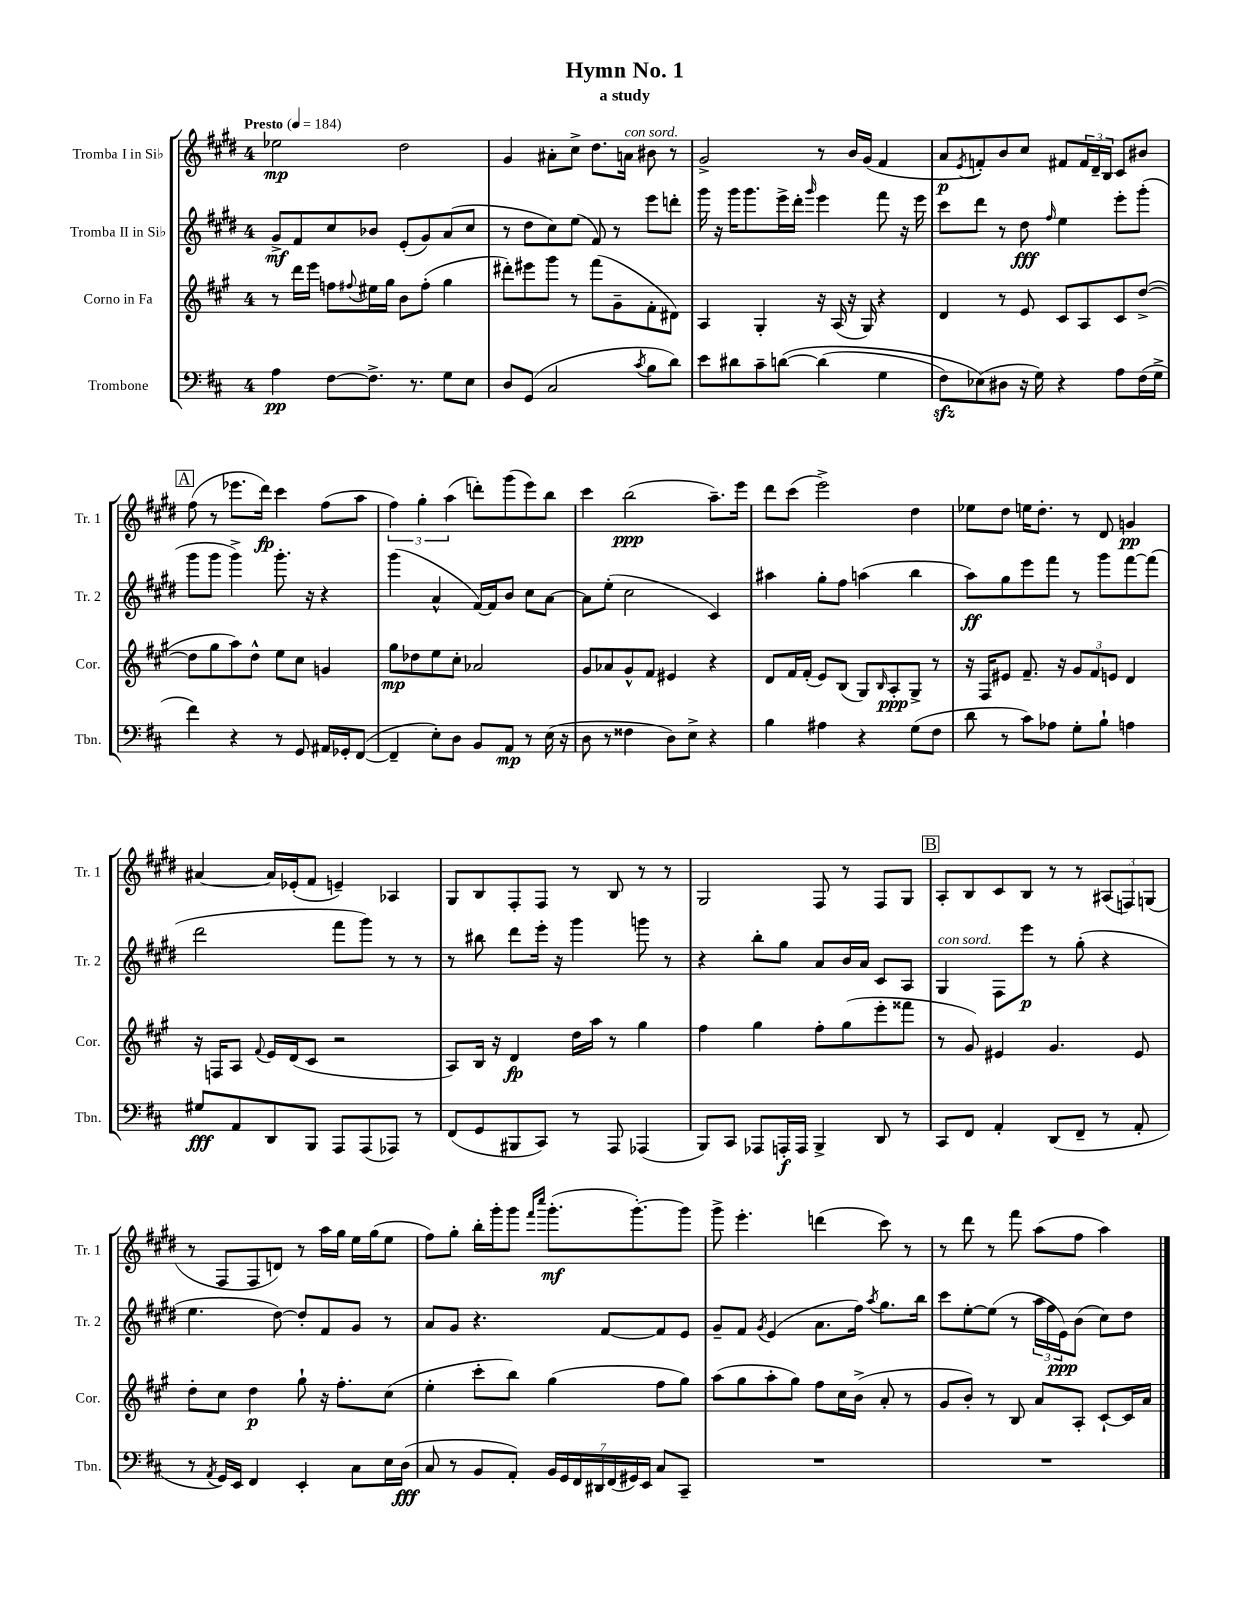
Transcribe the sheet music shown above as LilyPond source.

\header { title = "Hymn No. 1" subtitle = "a study" }
<<
\new StaffGroup <<
\new Staff = "s0" \with { instrumentName = "Tromba I in Sib" shortInstrumentName = "Tr. 1" } {
    \clef treble \key e \major \once \override Staff.TimeSignature.style = #'single-digit \time 4/4 \tempo "Presto" 4 = 184
    ees''2\mp dis''2 |
    gis'4 ais'8-. cis''8-> dis''8. a'16^\markup { \italic "con sord." } bis'8 r8 |
    gis'2-> r8 b'16 gis'16( fis'4 |
    a'8\p \acciaccatura { e'8 } f'8-.) b'8 cis''8 fis'8 \tuplet 3/2 { fis'16 dis'16-- b16 } cis'8 bis'8 |
    \mark \markup { \box "A" } fis''8( r8 ees'''8. dis'''16\fp) cis'''4 fis''8( a''8 |
    \tuplet 3/2 { fis''4) gis''4-. a''4( } d'''8-.) gis'''8( e'''8) b''8 |
    cis'''4 b''2\ppp( a''8.--) e'''16 |
    dis'''8 cis'''8( e'''2->) dis''4 |
    ees''8 dis''8 e''16 dis''8.-. r8 dis'8 g'4\pp |
    ais'4~ ais'16 ees'16-.( fis'8 e'4--) aes4 |
    gis8 b8 fis8-. fis8 r8 b8 r8 r8 |
    gis2 fis8 r8 fis8 gis8 |
    \mark \markup { \box "B" } a8-. b8 cis'8 b8 r8 r8 \tuplet 3/2 { ais8( f8) g8( } |
    r8 fis8 fis8 d'8) r8 a''16 gis''16 e''16 gis''16( e''8 |
    fis''8) gis''8-. b''16-. gis'''16-. gis'''8 \grace { fis'''16 cis''''16 } gis'''8.-.\mf( gis'''8.~-.) gis'''8 |
    gis'''8-> e'''4.-. d'''4( cis'''8) r8 |
    r8 dis'''8 r8 fis'''8 a''8( fis''8 a''4) \bar "|." |
}
\new Staff = "s1" \with { instrumentName = "Tromba II in Sib" shortInstrumentName = "Tr. 2" } {
    \clef treble \key e \major \once \override Staff.TimeSignature.style = #'single-digit \time 4/4
    gis'8->\mf fis'8 cis''8 bes'8 e'8-.( gis'8) a'8( cis''8 |
    r8 dis''8 cis''8) e''8( fis'8) r8 e'''8 d'''8-. |
    gis'''16 r16 gis'''16 gis'''8. e'''16-> dis'''16-. \grace { gis'''16 } e'''4 fis'''8 r16 e'''16 |
    cis'''8 dis'''8 r8 dis''8\fff \grace { fis''16 } e''4 e'''8-. gis'''8-.( |
    \mark \markup { \box "A" } gis'''8 gis'''8 gis'''4->) gis'''8.-. r16 r4 |
    gis'''4( a'4-^ fis'16~) fis'16 b'8 cis''8 a'8~ |
    a'8 e''8-.( cis''2 cis'4) |
    ais''4 gis''8-. fis''8 a''4( b''4 |
    a''8\ff) gis''8 e'''8 fis'''8 r8 gis'''8 fis'''8~ fis'''8( |
    dis'''2 fis'''8 gis'''8) r8 r8 |
    r8 bis''8 dis'''8 e'''16-. r16 gis'''4 g'''8 r8 |
    r4 b''8-. gis''8 a'8 b'16 a'16 cis'8 a8 |
    \mark \markup { \box "B" } gis4^\markup { \italic "con sord." } fis8 e'''8\p r8 gis''8-.( r4 |
    e''4. dis''8~) dis''8-. fis'8 gis'8 r8 |
    a'8 gis'8 r4. fis'8~ fis'8 e'8 |
    gis'8-- fis'8 \acciaccatura { gis'8 } e'4( a'8. fis''16) \acciaccatura { a''8 } gis''8. b''16 |
    cis'''8 e''8~-. e''8( r8 \tuplet 3/2 { a''16 fis''16 e'16\ppp) } b'8( cis''8) dis''8 \bar "|." |
}
\new Staff = "s2" \with { instrumentName = "Corno in Fa" shortInstrumentName = "Cor." } {
    \clef treble \key a \major \once \override Staff.TimeSignature.style = #'single-digit \time 4/4
    r8 d'''16 e'''16 f''8 \appoggiatura { fis''8 } eis''16 gis''16 b'8 fis''8-.( gis''4 |
    dis'''8-.) eis'''8 gis'''8 r8 fis'''8( gis'8-- fis'8-. dis'8) |
    a4 gis4-. r16 a16( r16 gis16) r4 |
    d'4 r8 e'8 cis'8 a8 cis'8 d''8~->( |
    \mark \markup { \box "A" } d''8 gis''8 a''8) d''8-^ e''8 cis''8 g'4 |
    gis''8\mp des''8 e''8 cis''8-. aes'2 |
    gis'8 aes'8 gis'8-^ fis'8 eis'4 r4 |
    d'8 fis'16 fis'16-.( e'8) b8( gis8) \grace { b16 } a8-.\ppp gis8-> r8 |
    r16 fis16 eis'8 fis'8.-- r16 \tuplet 3/2 { gis'8 fis'8 e'8 } d'4 |
    r16 f16 a8 \appoggiatura { fis'8 } e'16 d'16( cis'8 r2 |
    a8) b16 r16 d'4\fp d''16 a''16 r8 gis''4 |
    fis''4 gis''4 fis''8-. gis''8( e'''8-. fisis'''8 |
    \mark \markup { \box "B" } r8 gis'8) eis'4 gis'4. eis'8 |
    d''8-. cis''8 d''4\p gis''8-! r16 fis''8.-. cis''8( |
    e''4-. cis'''8-. b''8) gis''4( fis''8 gis''8) |
    a''8( gis''8 a''8-. gis''8) fis''8 cis''16 b'16->( a'8-. r8 |
    gis'8 b'8-.) r8 b8 a'8 a8-. cis'8~-! cis'16 a'16 \bar "|." |
}
\new Staff = "s3" \with { instrumentName = "Trombone" shortInstrumentName = "Tbn." } {
    \clef bass \key d \major \once \override Staff.TimeSignature.style = #'single-digit \time 4/4
    a4\pp fis8~ fis8.-> r8. g8 e8 |
    d8 g,8( cis2 \acciaccatura { cis'8 } b8 d'8) |
    e'8 dis'8 cis'8-- d'8~\( d'4( g4 |
    fis8\sfz) ees8(\) dis8 r16 g16) r4 a8 fis16( g16-> |
    \mark \markup { \box "A" } fis'4) r4 r8 g,8 ais,16 ges,16-. fis,8~( |
    fis,4-- e8-.) d8 b,8 a,8\mp r8 e16( r16 |
    d8 r8 fisis4 d8) e8-> r4 |
    b4 ais4 r4 g8( fis8 |
    d'8 r8 cis'8) aes8 g8-. b8-! a4 |
    gis8\fff a,8 d,8 b,,8 a,,8 a,,8( aes,,8) r8 |
    fis,8( g,8 bis,,8 cis,8) r8 a,,8 aes,,4( |
    b,,8) cis,8 aes,,8 a,,16-.\f a,,16 b,,4-> d,8 r8 |
    \mark \markup { \box "B" } cis,8 fis,8 a,4-. d,8( fis,8-- r8 a,8-. |
    r8 \acciaccatura { a,8 } g,16) e,16 fis,4 e,4-. cis8 e16 d16\fff( |
    cis8 r8 b,8 a,8-.) \tuplet 7/4 { b,16 g,16 fis,16 dis,16 fis,16( gis,16) e,16 } cis8 cis,8-- |
    R1 |
    R1 \bar "|." |
}
>>
>>
\layout { \context { \Score \remove "Bar_number_engraver" } }
